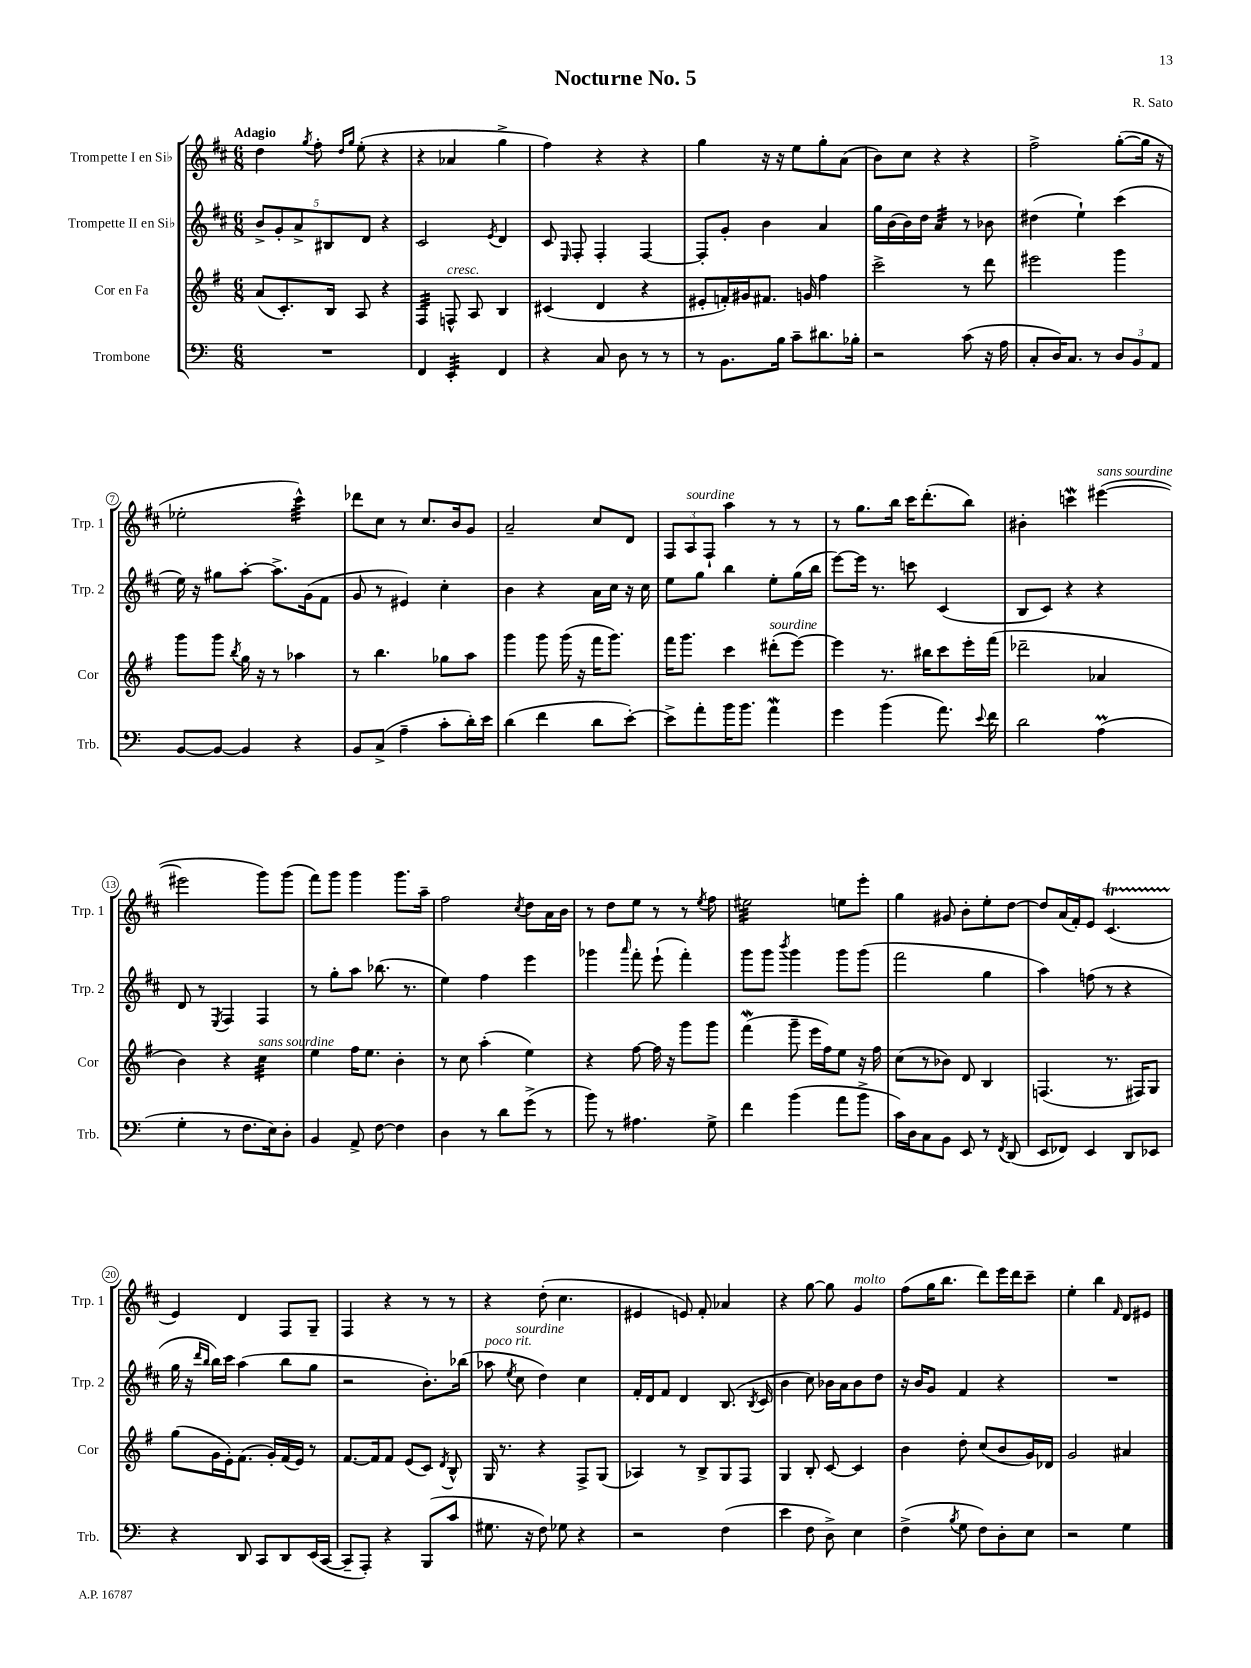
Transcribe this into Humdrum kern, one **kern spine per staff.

**kern	**kern	**kern	**kern
*staff4	*staff3	*staff2	*staff1
*clefF4	*clefG2	*clefG2	*clefG2
*k[]	*k[f#]	*k[f#c#]	*k[f#c#]
*M6/8	*M6/8	*M6/8	*M6/8
2.r	(8a	10b^	4dd
.	.	10g'	.
.	8.c')	.	.
.	.	10a^	.
.	.	.	8qgg
.	.	.	8ff#'
.	.	10B#	.
.	16B	.	.
.	.	.	16qqdd
.	.	.	16qqgg
.	8A	.	(8ee'
.	.	10d	.
.	4r	4r	4r
=	=	=	=
4FF	4F#	2c#	4r
4EE'	8F^^	.	4a-
.	8A	.	.
.	.	8qe	.
4FF	4B	4d	4gg^
=	=	=	=
4r	(4c#	8c#	4ff#)
.	.	16qqE	.
.	.	8F#'	.
8C	4d	4F#'	4r
8D	.	.	.
8r	4r	[4F#	4r
8r	.	.	.
=	=	=	=
8r	8e#'	8F#']	4gg
8.BB	16f')	8g'	.
.	16g#	.	.
.	8.f#	4b	16r
16B	.	.	16r
8c~	.	.	8ee
.	16g	.	.
8.d#	4ff#	4a	8gg'
.	.	.	(8a
16B-'	.	.	.
=	=	=	=
2r	2ccc^	16gg	8b)
.	.	(16b	.
.	.	16b)	8cc#
.	.	16dd	.
.	.	4a	4r
(8c	8r	8r	4r
16r	8ddd	8b-	.
16A	.	.	.
=	=	=	=
8C'	2eee#	(4dd#	2ff#^
16D)	.	.	.
8.C	.	.	.
.	.	4ee`)	.
8r	.	.	.
12D	4ggg	(4ccc#	([8gg'
12BB	.	.	.
.	.	.	16gg]
12AA	.	.	.
.	.	.	16r
=	=	=	=
[8BB	8ggg	16ee)	2ee-'
.	.	16r	.
8BB_	8ggg	8gg#	.
.	8qbb	.	.
4BB]	16gg	[8aa'	.
.	16r	.	.
.	8r	8.aa^]	.
4r	4aa-	.	4ccc#^^)
.	.	(16g	.
.	.	8f#	.
=	=	=	=
8BB	8r	8g	8ddd-
(8C^	4.bb	8r	8cc#
4A~	.	4e#)	8r
.	.	.	8.cc#
8c'	8gg-	4cc#'	.
.	.	.	16b
16d')	8aa	.	8g
16e	.	.	.
=	=	=	=
(4d	4ggg	4b	2a~
4f	8ggg	4r	.
.	(16ggg	.	.
.	16r	.	.
8d	16fff#	16a	8cc#
.	8.ggg)	16cc#	.
[8e')	.	16r	8d
.	.	16cc#	.
=	=	=	=
8e^]	16fff#	8ee	12F#
.	8.ggg	.	.
.	.	.	12A
8a'	.	8gg	.
.	.	.	12F#`
16b	4ccc	4bb	4aa
8.b	.	.	.
4a	(8ddd#'	8ee'	8r
.	[8eee)	(16gg	8r
.	.	16bb	.
=	=	=	=
4g	4eee]	[8eee)	8r
.	.	16eee]	8.gg
.	.	8.r	.
(4b	8.r	.	.
.	.	.	16bb
.	.	8ccc	16ccc#
.	16bb#	.	(8.ddd'
8.a)	8ccc	(4c#	.
.	16eee'	.	8bb)
8qqe	.	.	.
16f	(16fff#	.	.
=	=	=	=
2d	2ddd-~	8B	4b#'
.	.	8c#)	.
.	.	4r	4ccc
(4A	4a-	4r	([4eee#
=	=	=	=
4G'	4b)	8d	2eee#]
.	.	8r	.
.	.	8qE	.
8r	4r	4F#	.
8.F	.	.	.
.	4cc	4F#	8ggg)
16E)	.	.	.
8D'	.	.	(8ggg
=	=	=	=
4BB	4ee	8r	8fff#)
.	.	8gg'	8ggg
8AA^	16ff#	8aa	4ggg
.	8.ee	.	.
[8F	.	(8.bb-	.
4F]	4b'	.	8.ggg
.	.	8.r	.
.	.	.	16aa~
=	=	=	=
4D	8r	4ee)	2ff#
.	8cc	.	.
8r	(4aa'	4ff#	.
8d	.	.	.
.	.	.	8qcc#
(8g^	4ee)	4eee	8dd
8r	.	.	16a
.	.	.	16b
=	=	=	=
8b)	4r	4ggg-	8r
8r	.	.	8dd
.	.	16qqaaa	.
4.A#	[8ff#	8fff#'	8ee
.	16ff#]	(8eee`	8r
.	16r	.	.
.	8ggg	4fff#')	8r
.	.	.	8qee
8G^	8ggg	.	8ff#
=	=	=	=
4f	(4fff#	8ggg	2ee#
.	.	8ggg	.
.	.	8qbbb	.
(4b	8ggg~	4ggg	.
.	16eee	.	.
.	16ff#)	.	.
8a	8ee	8ggg	8ee
8b^	16r	(8ggg	8eee'
.	16ff#	.	.
=	=	=	=
16c)	(8cc	2fff#	4gg
16D	.	.	.
8C	8r	.	.
8BB	8b-)	.	8g#
8EE	8d	.	8b'
8r	4B	4gg	8ee'
8qFF	.	.	.
(8DD	.	.	[8dd
=	=	=	=
8EE	(4.F	4aa)	8dd]
8FF-)	.	.	(16a
.	.	.	16f#')
4EE	.	(8ff	8e
.	8.r	8r	(4.c#
8DD	.	4r	.
.	16F#)	.	.
8EE-	8G	.	.
=	=	=	=
4r	(8gg	16gg	4e)
.	.	16r	.
.	.	16qqddd	.
.	.	16qqbb	.
.	16g	16bb)	.
.	16e')	16ccc#	.
8DD	(8.f#	(4aa	4d
8CC	.	.	.
.	16g')	.	.
8DD	(16f#	8bb	8F#
.	16e)	.	.
(16EE	8r	8gg	8G~
[16CC	.	.	.
=	=	=	=
8CC~]	[8.f#	2r	4F#
8AAA')	.	.	.
.	16f#]	.	.
4r	8f#	.	4r
.	(8e	.	.
(8BBB	8c)	8.b')	8r
.	8qd	.	.
8c	8B^^	.	8r
.	.	(16bb-	.
=	=	=	=
8.G#	16G	8aa-	4r
.	8.r	.	.
.	.	8qee	.
.	.	8cc#	.
16r	.	.	.
8F)	4r	4dd)	(8dd'
8G-	.	.	4.cc#
4r	8F#^	4cc#	.
.	(8G	.	.
=	=	=	=
2r	4A-)	16f#'	4e#
.	.	16d	.
.	.	8f#	.
.	8r	4d	8e)
.	8B^	.	8f#'
(4F	8G	(8.B	4a-
.	8F#	.	.
.	.	8qB	.
.	.	16c#	.
=	=	=	=
4e	4G	4b	4r
8F	8B'	8cc#)	[8gg
8D^)	[8c	16b-	8gg]
.	.	16a	.
4E	4c]	8b-	4g
.	.	8dd	.
=	=	=	=
(4F^	4b	16r	(8ff#
.	.	16b	.
.	.	8g	16gg
.	.	.	8.bb
8qB	.	.	.
8G	8dd'	4f#	.
8F)	(8cc	.	8ddd)
8D'	8b	4r	16eee
.	.	.	16ddd
8E	16g)	.	8ccc#~
.	16d-	.	.
=	=	=	=
2r	2g	2.r	4ee'
.	.	.	4bb
.	.	.	16qqf#
4G	4a#	.	8d
.	.	.	8e#
==	==	==	==
*-	*-	*-	*-
